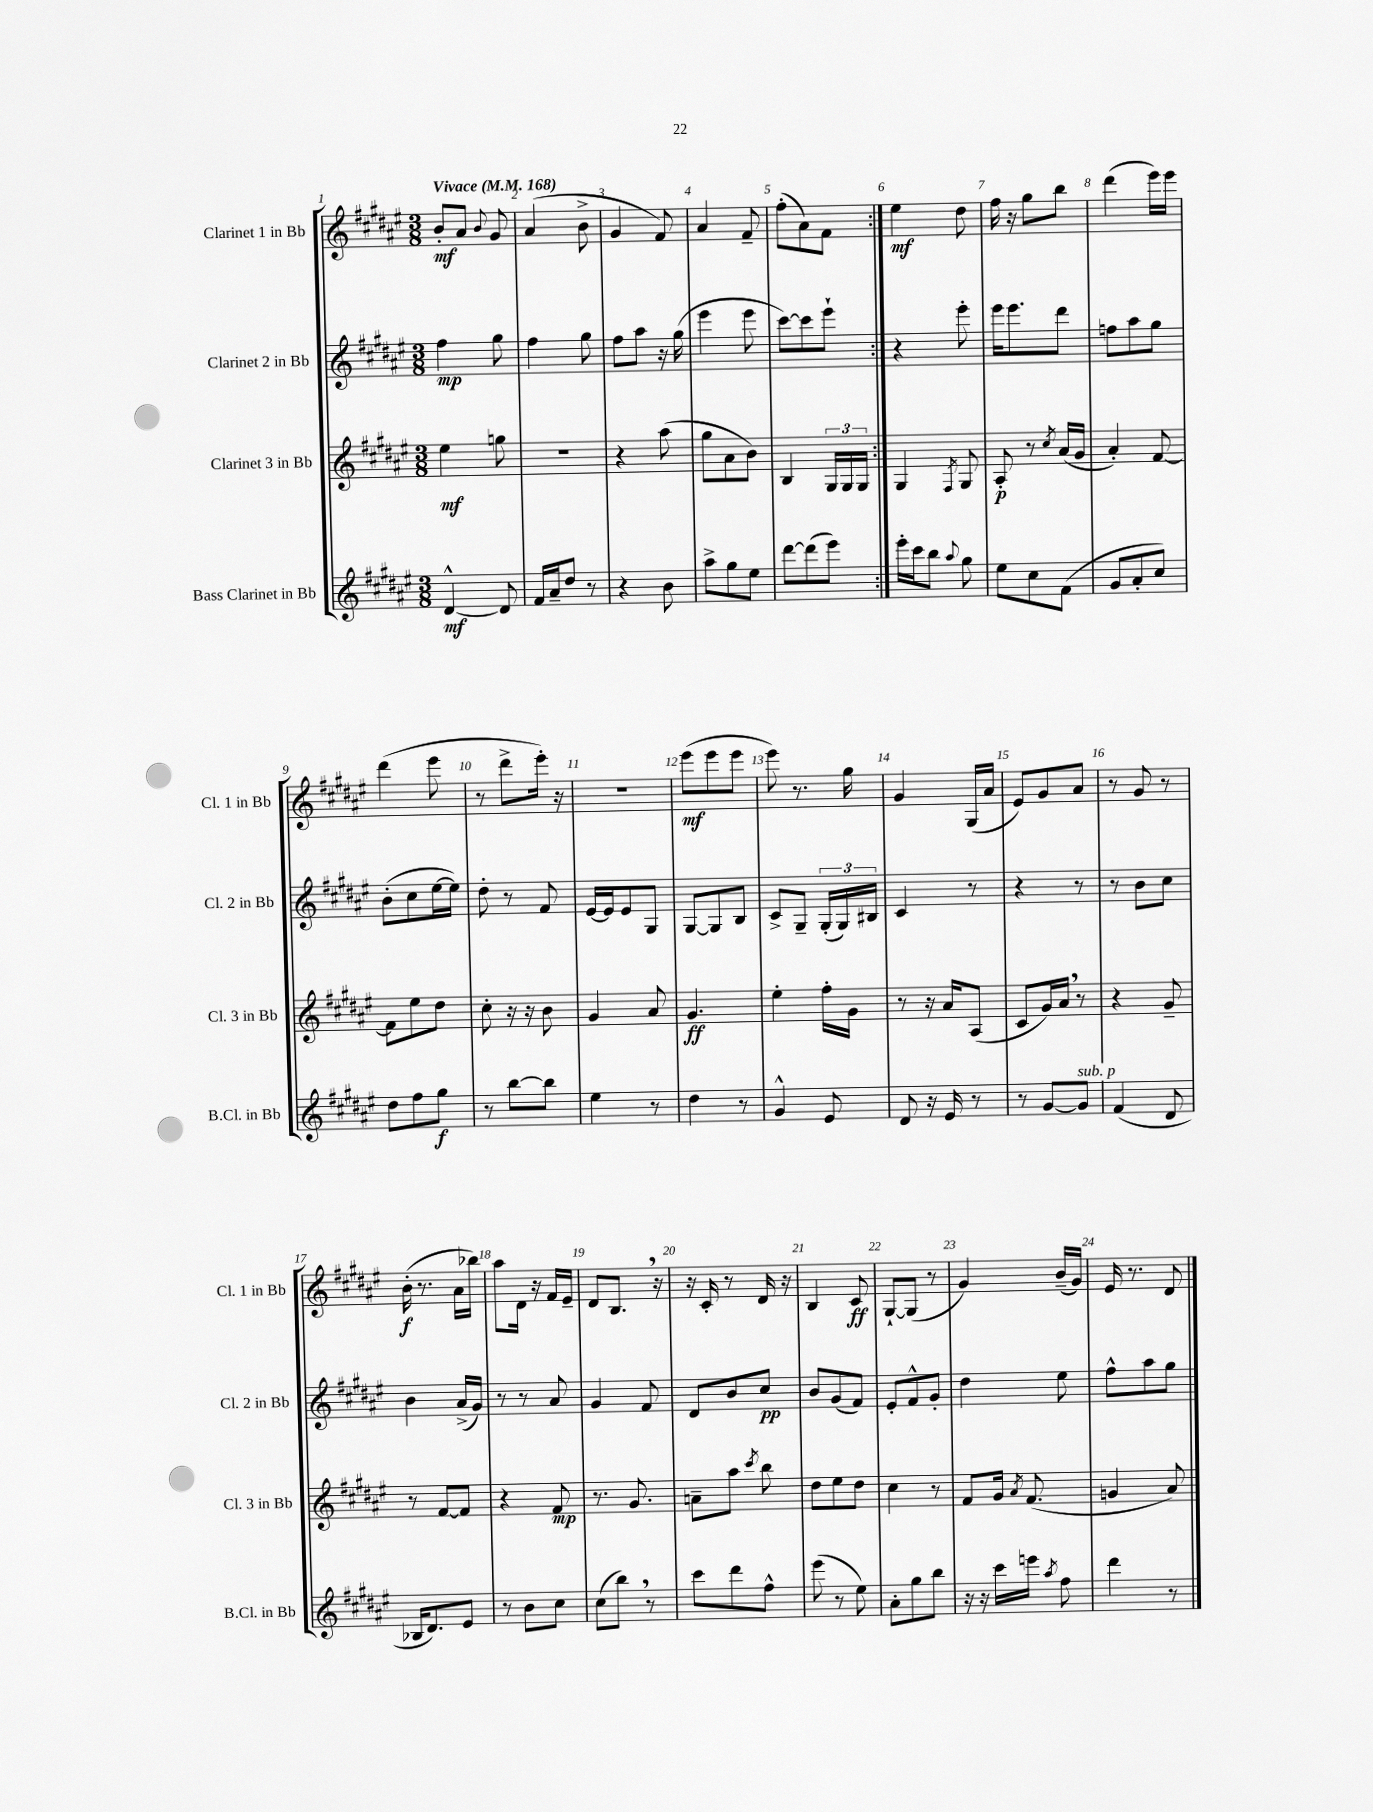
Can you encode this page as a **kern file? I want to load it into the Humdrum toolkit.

**kern	**dynam	**kern	**dynam	**kern	**dynam	**kern	**dynam
*part4	*part4	*part3	*part3	*part2	*part2	*part1	*part1
*staff4	*staff4	*staff3	*staff3	*staff2	*staff2	*staff1	*staff1
*I"Bass Clarinet in Bb	*	*I"Clarinet 3 in Bb	*	*I"Clarinet 2 in Bb	*	*I"Clarinet 1 in Bb	*
*I'B.Cl. in Bb	*	*I'Cl. 3 in Bb	*	*I'Cl. 2 in Bb	*	*I'Cl. 1 in Bb	*
*clefG2	*	*clefG2	*	*clefG2	*	*clefG2	*
*k[f#c#g#d#a#e#]	*	*k[f#c#g#d#a#e#]	*	*k[f#c#g#d#a#e#]	*	*k[f#c#g#d#a#e#]	*
*M3/8	*	*M3/8	*	*M3/8	*	*M3/8	*
*MM168	*	*MM168	*	*MM168	*	*MM168	*
=1	=1	=1	=1	=1	=1	=1	=1
!	!	!	!	!	!	!LO:TX:a:B:t=Vivace	!
[4d#^^/	mf	4ee#\	mf	4ff#\	mp	8b'/L	mf
.	.	.	.	.	.	8a#/J	.
.	.	.	.	.	.	8qqb/	.
8d#/]	.	8ggn\	.	8gg#\	.	8g#/	.
=2	=2	=2	=2	=2	=2	=2	=2
16f#/LL	.	4.r	.	4ff#\	.	(4a#/	.
16a#~/J	.	.	.	.	.	.	.
8dd#/J	.	.	.	.	.	.	.
8r	.	.	.	8gg#\	.	8b^\	.
=3	=3	=3	=3	=3	=3	=3	=3
4r	.	4r	.	8ff#\L	.	4g#/	.
.	.	.	.	8aa#\J	.	.	.
8b\	.	(8aa#\	.	16r	.	8f#/)	.
.	.	.	.	(16gg#\	.	.	.
=4	=4	=4	=4	=4	=4	=4	=4
8aa#^\L	.	8gg#\L	.	4eee#\	.	4a#/	.
8gg#\	.	8a#\	.	.	.	.	.
8ee#\J	.	8b\J)	.	8eee#\	.	8f#~/	.
=5	=5	=5	=5	=5	=5	=5	=5
[8ddd#\L	.	4B/	.	[8ccc#\L)	.	(8ff#'\L	.
(8ddd#\]	.	.	.	8ccc#\]	.	8a#\)	.
8eee#\J)	.	24G#/LL	.	8eee#`\J	.	8f#\J	.
.	.	24G#/	.	.	.	.	.
.	.	24G#/JJ	.	.	.	.	.
=6:|!	=6:|!	=6:|!	=6:|!	=6:|!	=6:|!	=6:|!	=6:|!
16eee#'\LL	.	4G#/	.	4r	.	4ee#\	mf
16ccc#\J	.	.	.	.	.	.	.
8bb\J	.	.	.	.	.	.	.
8qqaa#/	.	8qF#/	.	.	.	.	.
8gg#\	.	8G#/	.	8eee#'\	.	8dd#\	.
=7	=7	=7	=7	=7	=7	=7	=7
8ee#\L	.	8A#'/	p	16eee#\KL	.	16ff#\	.
.	.	.	.	8.eee#\	.	16r	.
8cc#\	.	8r	.	.	.	8gg#\L	.
.	.	8qcc#/	.	.	.	.	.
(8f#\J	.	(16a#/LL	.	8ddd#\J	.	8bb\J	.
.	.	16g#/JJ	.	.	.	.	.
=8	=8	=8	=8	=8	=8	=8	=8
8g#/L	.	4a#'/)	.	8ffn\L	.	(4ddd#\	.
8a#'/	.	.	.	8aa#\	.	.	.
8cc#/J)	.	[8f#/	.	8gg#\J	.	16eee#\LL)	.
.	.	.	.	.	.	16eee#\JJ	.
!!LO:LB:g=z
=9	=9	=9	=9	=9	=9	=9	=9
8dd#\L	.	8f#\L]	.	(8b'\L	.	(4ddd#\	.
8ff#\	.	8ee#\	.	8cc#\	.	.	.
8gg#\J	f	8dd#\J	.	[16ee#\L	.	8eee#\	.
.	.	.	.	16ee#\JJ])	.	.	.
=10	=10	=10	=10	=10	=10	=10	=10
8r	.	8cc#'\	.	8dd#'\	.	8r	.
[8bb\L	.	16r	.	8r	.	8ddd#^\L	.
.	.	16r	.	.	.	.	.
8bb\J]	.	8b\	.	8f#/	.	16eee#'\Jk)	.
.	.	.	.	.	.	16r	.
=11	=11	=11	=11	=11	=11	=11	=11
4ee#\	.	4g#/	.	[16e#/LL	.	4.r	.
.	.	.	.	16e#/J]	.	.	.
.	.	.	.	8e#/	.	.	.
8r	.	8a#/	.	8G#/J	.	.	.
=12	=12	=12	=12	=12	=12	=12	=12
4dd#\	.	4.g#/	ff	[8G#/L	.	(8eee#\L	mf
.	.	.	.	8G#/]	.	8eee#\	.
8r	.	.	.	8B/J	.	8eee#\J	.
=13	=13	=13	=13	=13	=13	=13	=13
4g#^^/	.	4ee#'\	.	8c#^/L	.	8eee#\)	.
.	.	.	.	8G#~/J	.	8.r	.
8e#/	.	16ff#'\LL	.	(24G#'/LL	.	.	.
.	.	.	.	24G#/)	.	.	.
.	.	16g#\JJ	.	.	.	16gg#\	.
.	.	.	.	24B#X/JJ	.	.	.
=14	=14	=14	=14	=14	=14	=14	=14
8d#/	.	8r	.	4c#/	.	4g#/	.
16r	.	16r	.	.	.	.	.
16e#/	.	16a#/KL	.	.	.	.	.
8r	.	(8A#/J	.	8r	.	(16G#/LL	.
.	.	.	.	.	.	16a#/JJ	.
=15	=15	=15	=15	=15	=15	=15	=15
8r	.	8c#/L	.	4r	.	8e#/L)	.
[8g#/L	.	16g#/L)	.	.	.	8g#/	.
.	.	16a#,/JJ	.	.	.	.	.
!LO:TX:a:i:t=sub. p	!	!	!	!	!	!	!
8g#/J]	.	8r	.	8r	.	8a#/J	.
=16	=16	=16	=16	=16	=16	=16	=16
(4f#/	.	4r	.	8r	.	8r	.
.	.	.	.	8b\L	.	8g#/	.
8d#/	.	8g#~/	.	8cc#\J	.	8r	.
!!LO:LB:g=z
=17	=17	=17	=17	=17	=17	=17	=17
16B-X/KL	.	8r	.	4b\	.	(16b'\	f
8.d#/)	.	.	.	.	.	8.r	.
.	.	[8f#/L	.	.	.	.	.
8e#/J	.	8f#/J]	.	(16a#^/LL	.	16a#\LL	.
.	.	.	.	16g#/JJ)	.	16bb-X\JJ)	.
=18	=18	=18	=18	=18	=18	=18	=18
8r	.	4r	.	8r	.	8aa#\L	.
8b\L	.	.	.	8r	.	16d#\Jk	.
.	.	.	.	.	.	16r	.
8cc#\J	.	8f#/	mp	8a#/	.	16f#/LL	.
.	.	.	.	.	.	16e#~/JJ	.
=19	=19	=19	=19	=19	=19	=19	=19
(8cc#\L	.	8.r	.	4g#/	.	8d#/L	.
8bb,\J)	.	.	.	.	.	8.B,/J	.
.	.	8.g#/	.	.	.	.	.
8r	.	.	.	8f#/	.	.	.
.	.	.	.	.	.	16r	.
=20	=20	=20	=20	=20	=20	=20	=20
8ccc#\L	.	8an~\L	.	8d#/L	.	16r	.
.	.	.	.	.	.	16c#'/	.
8ddd#\	.	8aa#\J	.	8b/	.	8r	.
.	.	8qccc#/	.	.	.	.	.
8ff#^^\J	.	8bb\	.	8cc#/J	pp	16d#/	.
.	.	.	.	.	.	16r	.
=21	=21	=21	=21	=21	=21	=21	=21
(8eee#\	.	8dd#\L	.	8b/L	.	4B/	.
8r	.	8ee#\	.	(8g#/	.	.	.
8ee#\)	.	8dd#\J	.	8f#/J)	.	8c#/	ff
=22	=22	=22	=22	=22	=22	=22	=22
8a#'\L	.	4cc#\	.	8e#'/L	.	[8G#`/L	.
8gg#\	.	.	.	8f#^^/	.	(8G#/J]	.
8bb\J	.	8r	.	8g#'/J	.	8r	.
=23	=23	=23	=23	=23	=23	=23	=23
16r	.	8f#/L	.	4dd#\	.	4g#/)	.
16r	.	.	.	.	.	.	.
16ccc#\LL	.	16g#/Jk	.	.	.	.	.
.	.	8qa#/	.	.	.	.	.
16eeen\JJ	.	(8.f#/	.	.	.	.	.
8qaa#/	.	.	.	.	.	.	.
8ff#\	.	.	.	8ee#\	.	(16b~/LL	.
.	.	.	.	.	.	16g#/JJ)	.
=24	=24	=24	=24	=24	=24	=24	=24
4ddd#\	.	4gn/	.	8ff#^^\L	.	16e#/	.
.	.	.	.	.	.	8.r	.
.	.	.	.	8aa#\	.	.	.
8r	.	8a#/)	.	8gg#\J	.	8d#/	.
==	==	==	==	==	==	==	==
*-	*-	*-	*-	*-	*-	*-	*-
